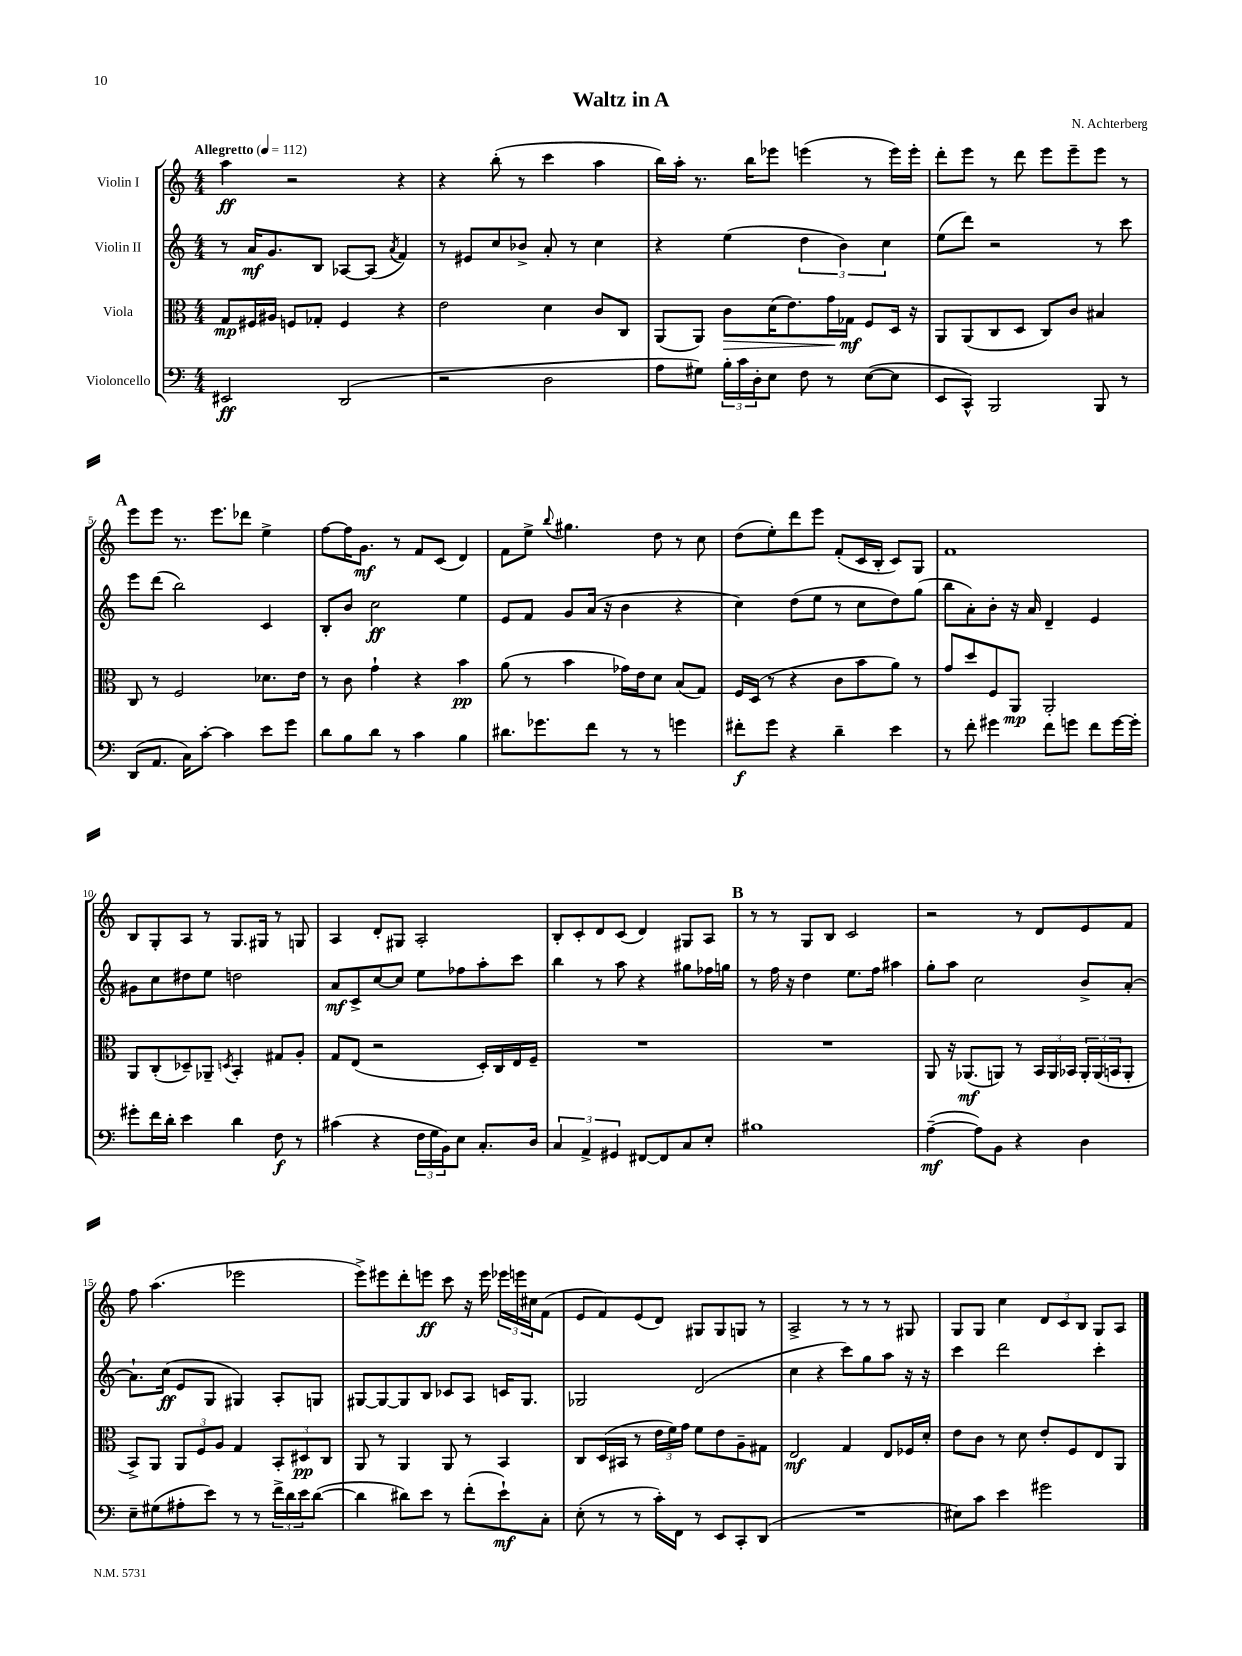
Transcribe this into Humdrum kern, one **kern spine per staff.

**kern	**dynam	**kern	**dynam	**kern	**dynam	**kern	**dynam
*part4	*part4	*part3	*part3	*part2	*part2	*part1	*part1
*staff4	*staff4	*staff3	*staff3	*staff2	*staff2	*staff1	*staff1
*I"Violoncello	*	*I"Viola	*	*I"Violin II	*	*I"Violin I	*
*clefF4	*	*clefC3	*	*clefG2	*	*clefG2	*
*k[]	*	*k[]	*	*k[]	*	*k[]	*
*M4/4	*	*M4/4	*	*M4/4	*	*M4/4	*
*MM112	*	*MM112	*	*MM112	*	*MM112	*
=1	=1	=1	=1	=1	=1	=1	=1
!	!	!	!	!	!	!LO:TX:a:B:t=Allegretto	!
2EE#X/	ff	8G/L	mp	8r	.	4aa\	ff
.	.	16F#X/L	.	16a/KL	mf	.	.
.	.	16A#X/JJ	.	8.g/	.	.	.
.	.	8Fn/L	.	.	.	2r	.
.	.	8G-X'/J	.	8B/J	.	.	.
(2DD/	.	4F/	.	[8A-X/L	.	.	.
.	.	.	.	(8A-/J]	.	.	.
.	.	.	.	8qa/	.	.	.
.	.	4r	.	4f/)	.	4r	.
=2	=2	=2	=2	=2	=2	=2	=2
2r	.	2e\	.	8r	.	4r	.
.	.	.	.	8e#X/L	.	.	.
.	.	.	.	8cc/	.	(8bb'\	.
.	.	.	.	8b-X^/J	.	8r	.
2D\	.	4d\	.	8a'/	.	4ccc\	.
.	.	.	.	8r	.	.	.
.	.	8c/L	.	4cc\	.	4aa\	.
.	.	8C/J	.	.	.	.	.
=3	=3	=3	=3	=3	=3	=3	=3
8A\L	.	(8AA/L	.	4r	.	16bb\LL)	.
.	.	.	.	.	.	16aa'\JJ	.
8G#X\J)	.	8AA/J)	.	.	.	8.r	.
!	!	!	!LO:HP:b	!	!	!	!
24B'\LL	.	8c\L	>	(4ee\	.	.	.
24c\	.	.	.	.	.	.	.
.	.	.	.	.	.	16bb\KL	.
24D'\J	.	.	.	.	.	.	.
8E\J	.	(16d\K	.	.	.	8eee-X\J	.
.	.	8.e\)	.	.	.	.	.
8F\	.	.	.	6dd\	.	(4eeen\	.
8r	.	16g\L	.	.	.	.	.
.	.	.	.	6b\)	.	.	.
.	.	16G-X\JJ	mf	.	.	.	.
([8E\L	.	8F/L	]	.	.	8r	.
.	.	.	.	6cc\	.	.	.
8E\J]	.	16D/Jk	.	.	.	16eee\LL)	.
.	.	16r	.	.	.	16eee'\JJ	.
=4	=4	=4	=4	=4	=4	=4	=4
8EE/L	.	8AA/L	.	(8ee\L	.	8ddd'\L	.
8CC^^/J)	.	(8AA/	.	8ddd\J)	.	8eee\J	.
2BBB/	.	8C/	.	2r	.	8r	.
.	.	8D/J	.	.	.	8ddd\	.
.	.	8C/L)	.	.	.	8eee\L	.
.	.	8c/J	.	.	.	8eee~\	.
8BBB/	.	4B#X/	.	8r	.	8eee\J	.
8r	.	.	.	8ccc\	.	8r	.
!!LO:LB:g=z
!!LO:REH:place=s1:t=A
=5	=5	=5	=5	=5	=5	=5	=5
(8DD/L	.	8C/	.	8eee\L	.	8eee\L	.
8.AA/J	.	8r	.	(8ddd\J	.	8eee\J	.
.	.	2F/	.	2bb\)	.	8.r	.
16C\KL)	.	.	.	.	.	.	.
[8c'\J	.	.	.	.	.	.	.
.	.	.	.	.	.	8.eee\L	.
4c\]	.	.	.	.	.	.	.
.	.	.	.	.	.	8ddd-X\J	.
8e\L	.	8.d-X\L	.	4c/	.	4ee^\	.
8g\J	.	.	.	.	.	.	.
.	.	16e\Jk	.	.	.	.	.
=6	=6	=6	=6	=6	=6	=6	=6
8d\L	.	8r	.	8B'/L	.	[8ff\L	.
8B\	.	8c\	.	8b/J	.	16ff\K]	.
.	.	.	.	.	.	8.g\J	mf
8d\J	.	4g`\	.	2cc\	ff	.	.
8r	.	.	.	.	.	8r	.
4c\	.	4r	.	.	.	8f/L	.
.	.	.	.	.	.	(8c/J	.
4B\	.	4b\	pp	4ee\	.	4d/)	.
=7	=7	=7	=7	=7	=7	=7	=7
8.d#X\L	.	(8a\	.	8e/L	.	8f\L	.
.	.	8r	.	8f/J	.	8ee^\J	.
8.g-X\	.	.	.	.	.	.	.
.	.	.	.	.	.	8qqbb/	.
.	.	4b\	.	8g/L	.	4.gg#X\	.
8f\J	.	.	.	(16a/Jk	.	.	.
.	.	.	.	16r	.	.	.
8r	.	16g-X\LL)	.	4b\	.	.	.
.	.	16e\J	.	.	.	.	.
8r	.	8d\J	.	.	.	8dd\	.
4gn\	.	(8B/L	.	4r	.	8r	.
.	.	8G/J)	.	.	.	8cc\	.
=8	=8	=8	=8	=8	=8	=8	=8
8f#X'\L	f	16F/LL	.	4cc\)	.	(8dd\L	.
.	.	(16D/JJ	.	.	.	.	.
8g\J	.	8r	.	.	.	8ee'\)	.
4r	.	4r	.	(8dd\L	.	8ddd\	.
.	.	.	.	8ee\J	.	8eee\J	.
4d~\	.	8c\L	.	8r	.	(8f'/L	.
.	.	8b\	.	8cc\L	.	16c/L	.
.	.	.	.	.	.	16B'/JJ	.
4e\	.	8a\J)	.	8dd\)	.	8c/L)	.
.	.	8r	.	(8gg\J	.	8G/J	.
=9	=9	=9	=9	=9	=9	=9	=9
8r	.	8g/L	.	8bb\L	.	1f	.
8f'\	.	8dd/	.	8a'\)	.	.	.
4g#X\	.	8F/	.	8b'\J	.	.	.
.	.	8AA/J	mp	16r	.	.	.
.	.	.	.	16a/	.	.	.
8f\L	.	2AA'/	.	4d~/	.	.	.
8gn\J	.	.	.	.	.	.	.
8f\L	.	.	.	4e/	.	.	.
[16g\L	.	.	.	.	.	.	.
16g'\JJ]	.	.	.	.	.	.	.
!!LO:LB:g=z
=10	=10	=10	=10	=10	=10	=10	=10
8g#X'\L	.	8AA/L	.	8g#X\L	.	8B/L	.
16f\L	.	(8C'/	.	8cc\	.	8G'/	.
16d'\JJ	.	.	.	.	.	.	.
4e\	.	8D-X~/)	.	8dd#X\	.	8A/J	.
.	.	8AA-X~/J	.	8ee\J	.	8r	.
.	.	8qDn/	.	.	.	.	.
4d\	.	4BB'/	.	2ddn\	.	8.G/L	.
.	.	.	.	.	.	16G#X/Jk	.
8F\	f	8G#X/L	.	.	.	8r	.
8r	.	8A'/J	.	.	.	8Gn/	.
=11	=11	=11	=11	=11	=11	=11	=11
(4c#X\	.	8G/L	.	8a/L	mf	4A/	.
.	.	(8E/J	.	8c^/	.	.	.
4r	.	2r	.	[8cc/	.	8d'/L	.
.	.	.	.	8cc/J]	.	8G#X/J	.
24F\LL	.	.	.	8ee\L	.	2A'/	.
24G\	.	.	.	.	.	.	.
24BB\J)	.	.	.	.	.	.	.
8E\J	.	.	.	8ff-X\	.	.	.
8.C'/L	.	16D'/LL)	.	8aa'\	.	.	.
.	.	16C/	.	.	.	.	.
.	.	16E/	.	8ccc\J	.	.	.
16D/Jk	.	16F~/JJ	.	.	.	.	.
=12	=12	=12	=12	=12	=12	=12	=12
6C/	.	1r	.	4bb\	.	8B'/L	.
.	.	.	.	.	.	8c'/	.
6AA^/	.	.	.	.	.	.	.
.	.	.	.	8r	.	8d/	.
6GG#X/	.	.	.	.	.	.	.
.	.	.	.	8aa\	.	(8c/J	.
[8FF#X/L	.	.	.	4r	.	4d/)	.
8FF#/]	.	.	.	.	.	.	.
8C/	.	.	.	8gg#X\L	.	8G#X/L	.
8E'/J	.	.	.	16ff-X\L	.	8A/J	.
.	.	.	.	16ggn\JJ	.	.	.
!!LO:REH:place=s1:t=B
=13	=13	=13	=13	=13	=13	=13	=13
1B#X	.	1r	.	8r	.	8r	.
.	.	.	.	16ff\	.	8r	.
.	.	.	.	16r	.	.	.
.	.	.	.	4dd\	.	8G/L	.
.	.	.	.	.	.	8B/J	.
.	.	.	.	8.ee\L	.	2c/	.
.	.	.	.	16ff\Jk	.	.	.
.	.	.	.	4aa#X\	.	.	.
=14	=14	=14	=14	=14	=14	=14	=14
([4A~\	mf	8AA/	.	8gg'\L	.	2r	.
.	.	16r	.	8aa\J	.	.	.
.	.	(8.AA-X/L	mf	.	.	.	.
8A\L])	.	.	.	2cc\	.	.	.
8BB\J	.	8AAn/J)	.	.	.	.	.
4r	.	8r	.	.	.	8r	.
.	.	24BB/LL	.	.	.	8d/L	.
.	.	24AA/	.	.	.	.	.
.	.	24BB-X/JJ	.	.	.	.	.
4D\	.	24AA'/LL	.	8b^/L	.	8e/	.
.	.	(24AA/	.	.	.	.	.
.	.	24BBn/J	.	.	.	.	.
.	.	8AA'/J	.	[8a'/J	.	8f/J	.
!!LO:LB:g=z
=15	=15	=15	=15	=15	=15	=15	=15
8E~\L	.	8BB^/L)	.	8.a`\L]	.	8ff\	.
(8G#X\	.	8AA/J	.	.	.	(4.aa\	.
.	.	.	.	(16cc\Jk	ff	.	.
8A#X'\	.	12AA/L	.	8e/L	.	.	.
.	.	12F/	.	.	.	.	.
8e\J)	.	.	.	8G/J	.	.	.
.	.	12A/J	.	.	.	.	.
8r	.	4G/	.	4G#X/)	.	2eee-X\	.
8r	.	.	.	.	.	.	.
24f^\LL	.	12BB'/L	.	8A'/L	.	.	.
24d\	.	.	.	.	.	.	.
24e\J	.	12D#X/	pp	.	.	.	.
([8d\J	.	.	.	8Gn/J	.	.	.
.	.	12C/J	.	.	.	.	.
=16	=16	=16	=16	=16	=16	=16	=16
4d\]	.	8AA/	.	[8G#X/L	.	8eee^\L)	.
.	.	8r	.	8G#/_	.	8eee#X\	.
8d#X\L)	.	4AA/	.	8G#/]	.	8ddd'\	.
8e\J	.	.	.	8B/J	.	8eeen\J	ff
8r	.	8AA/	.	8c-X/L	.	8ccc\	.
(8f'\L	.	8r	.	8A/J	.	16r	.
.	.	.	.	.	.	16eee\	.
8e`\)	mf	4BB/	.	16cn/KL	.	24eee-X\LL	.
.	.	.	.	.	.	24eeen\	.
.	.	.	.	8.G#/J	.	.	.
.	.	.	.	.	.	24cc#X\J	.
8C'\J	.	.	.	.	.	(8f\J	.
=17	=17	=17	=17	=17	=17	=17	=17
(8E'\	.	8C/L	.	2G-X/	.	8e/L	.
8r	.	(16D/L	.	.	.	8f/)	.
.	.	16BB#X/JJ	.	.	.	.	.
8r	.	8r	.	.	.	(8e/	.
16c'\LL)	.	24e\LL	.	.	.	8d/J)	.
.	.	24f\)	.	.	.	.	.
16FF\JJ	.	.	.	.	.	.	.
.	.	24g\JJ	.	.	.	.	.
8r	.	8f\L	.	(2d/	.	8G#X/L	.
8EE/L	.	8e\	.	.	.	8G#/	.
8CC'/	.	8A~\	.	.	.	8Gn/J	.
(8DD/J	.	8G#X\J	.	.	.	8r	.
=18	=18	=18	=18	=18	=18	=18	=18
1r	.	2E/	mf	4cc\	.	2A^/	.
.	.	.	.	4r	.	.	.
.	.	4G/	.	8ccc\L)	.	8r	.
.	.	.	.	8gg\	.	8r	.
.	.	8E/L	.	8aa\J	.	8r	.
.	.	16F-X/L	.	16r	.	8G#X/	.
.	.	16d'/JJ	.	16r	.	.	.
=19	=19	=19	=19	=19	=19	=19	=19
8E#X\L)	.	8e\L	.	4ccc\	.	8G/L	.
8c\J	.	8c\J	.	.	.	8G/J	.
4e\	.	8r	.	2ddd\	.	4cc\	.
.	.	8d\	.	.	.	.	.
2g#X\	.	8e'/L	.	.	.	12d/L	.
.	.	.	.	.	.	12c/	.
.	.	8F/	.	.	.	.	.
.	.	.	.	.	.	12B/J	.
.	.	8E/	.	4ccc'\	.	8G/L	.
.	.	8AA/J	.	.	.	8A/J	.
==	==	==	==	==	==	==	==
*-	*-	*-	*-	*-	*-	*-	*-
